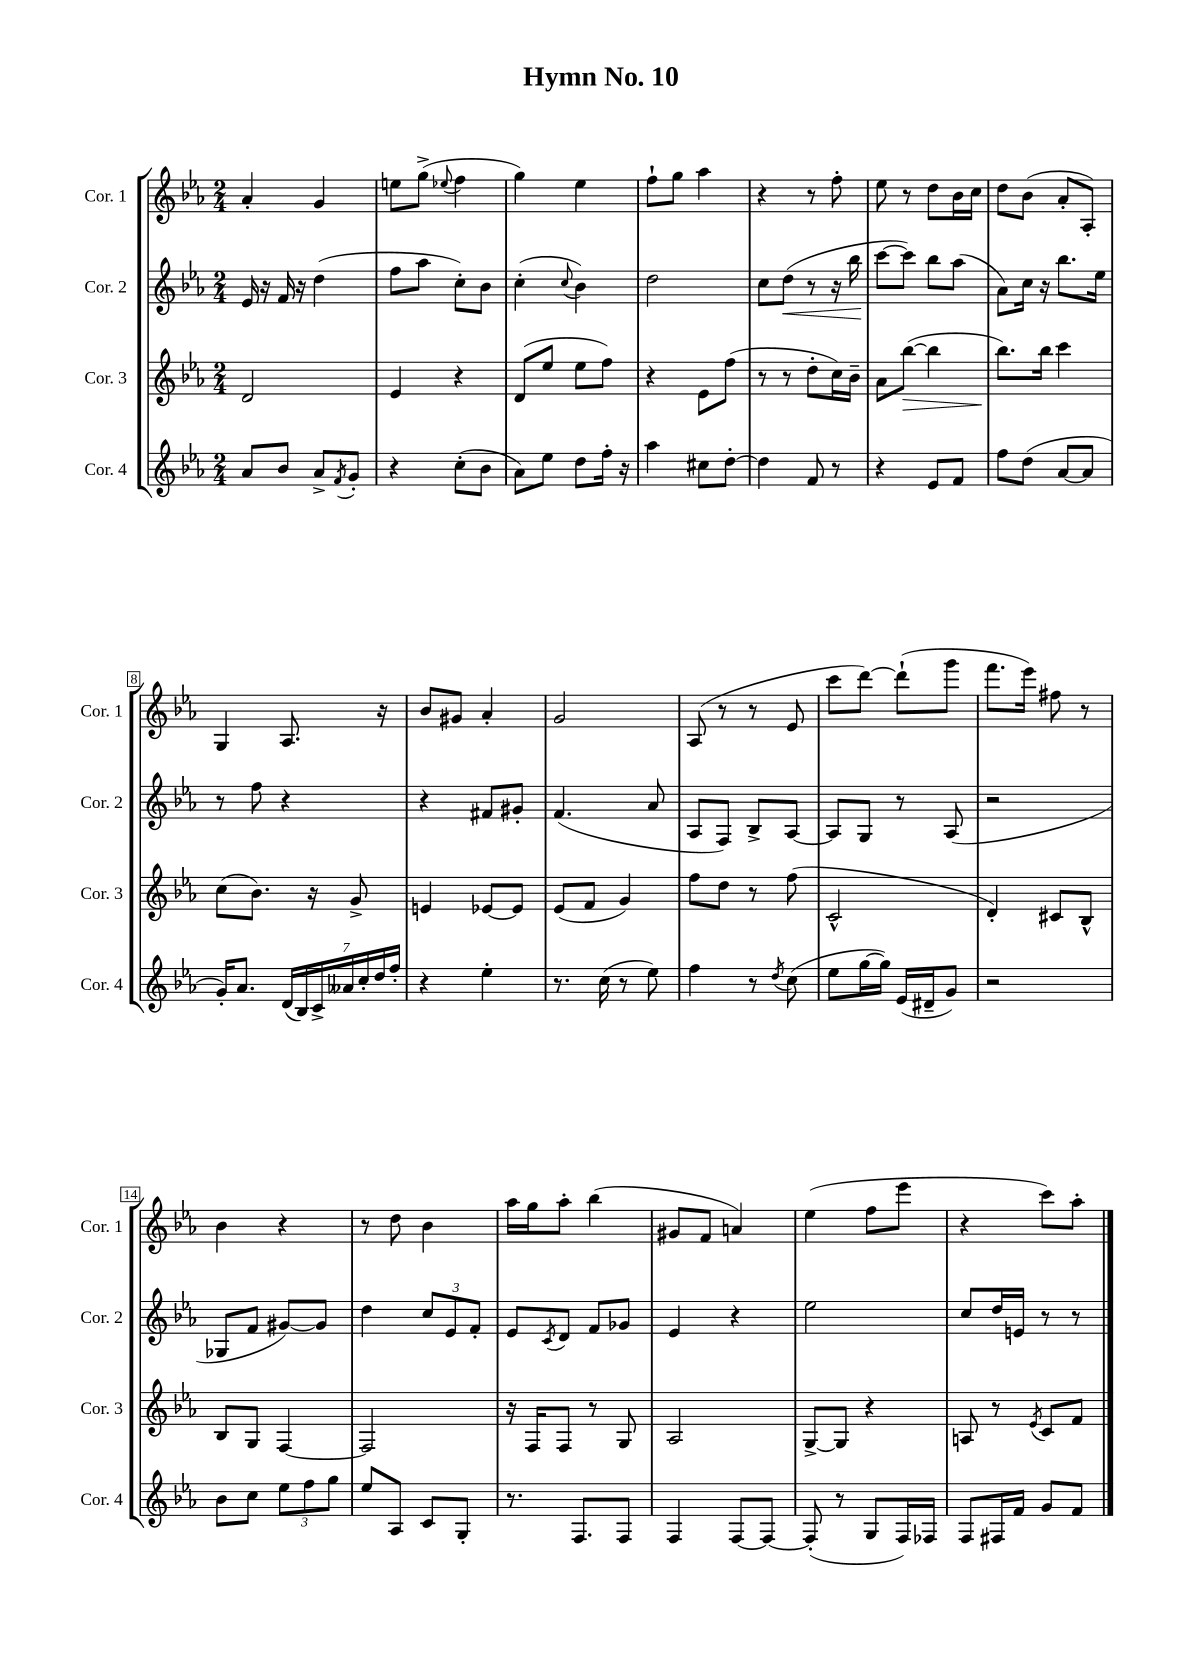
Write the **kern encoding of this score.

**kern	**kern	**kern	**kern
*staff4	*staff3	*staff2	*staff1
*clefG2	*clefG2	*clefG2	*clefG2
*k[b-e-a-]	*k[b-e-a-]	*k[b-e-a-]	*k[b-e-a-]
*M2/4	*M2/4	*M2/4	*M2/4
8a-	2d	16e-	4a-'
.	.	16r	.
8b-	.	16f	.
.	.	16r	.
8a-^	.	(4dd	4g
8qf	.	.	.
8g'	.	.	.
=	=	=	=
4r	4e-	8ff	8ee
.	.	8aa-	(8gg^
.	.	.	8qqee-
(8cc'	4r	8cc')	4ff
8b-	.	8b-	.
=	=	=	=
8a-)	(8d	(4cc'	4gg)
8ee-	8ee-	.	.
.	.	8qqcc	.
8dd	8ee-	4b-)	4ee-
16ff'	8ff)	.	.
16r	.	.	.
=	=	=	=
4aa-	4r	2dd	8ff`
.	.	.	8gg
8cc#	8e-	.	4aa-
[8dd'	(8ff	.	.
=	=	=	=
4dd]	8r	8cc	4r
.	8r	(8dd	.
8f	8dd'	8r	8r
8r	16cc)	16r	8ff'
.	16b-~	16bb-	.
=	=	=	=
4r	8a-	[8ccc	8ee-
.	([8bb-	8ccc])	8r
8e-	4bb-]	8bb-	8dd
8f	.	(8aa-	16b-
.	.	.	16cc
=	=	=	=
8ff	8.bb-)	8a-)	8dd
(8dd	.	16cc	(8b-
.	16bb-	16r	.
[8a-	4ccc	8.bb-	8a-'
8a-]	.	.	8A-')
.	.	16ee-	.
=	=	=	=
16g')	(8cc	8r	4G
8.a-	.	.	.
.	8.b-)	8ff	.
(28d	.	4r	8.A-
28B-)	.	.	.
.	16r	.	.
28c^	.	.	.
28a--	.	.	.
.	8g^	.	.
28cc'	.	.	.
28dd	.	.	.
.	.	.	16r
28ff'	.	.	.
=	=	=	=
4r	4e	4r	8b-
.	.	.	8g#
4ee-'	[8e-	8f#	4a-'
.	8e-]	8g#'	.
=	=	=	=
8.r	(8e-	(4.f	2g
.	8f	.	.
(16cc	.	.	.
8r	4g)	.	.
8ee-)	.	8a-	.
=	=	=	=
4ff	8ff	8A-	(8A-
.	8dd	8F)	8r
8r	8r	8B-^	8r
8qdd	.	.	.
(8cc	(8ff	[8A-	8e-
=	=	=	=
8ee-	2c^^	8A-]	8ccc
[16gg	.	8G	[8ddd)
16gg])	.	.	.
(16e-	.	8r	(8ddd`]
16d#~	.	.	.
8g)	.	(8A-	8ggg
=	=	=	=
2r	4d')	2r	8.fff
.	.	.	16eee-)
.	8c#	.	8ff#
.	8B-^^	.	8r
=	=	=	=
8b-	8B-	8G-	4b-
8cc	8G	8f	.
12ee-	[4F	[8g#)	4r
12ff	.	.	.
.	.	8g#]	.
12gg	.	.	.
=	=	=	=
8ee-	2F]	4dd	8r
8A-	.	.	8dd
8c	.	12cc	4b-
.	.	12e-	.
8G'	.	.	.
.	.	12f'	.
=	=	=	=
8.r	16r	8e-	16aa-
.	16F	.	16gg
.	.	8qc	.
.	8F	8d	8aa-'
8.F	.	.	.
.	8r	8f	(4bb-
8F	8G	8g-	.
=	=	=	=
4F	2A-	4e-	8g#
.	.	.	8f
[8F	.	4r	4a)
8F_	.	.	.
=	=	=	=
(8F']	[8G^	2ee-	(4ee-
8r	8G]	.	.
8G	4r	.	8ff
16F)	.	.	8eee-
16F-	.	.	.
=	=	=	=
8F	8A	8cc	4r
16F#	8r	16dd	.
16f	.	16e	.
.	8qe-	.	.
8g	8c	8r	8ccc)
8f	8f	8r	8aa-'
==	==	==	==
*-	*-	*-	*-
